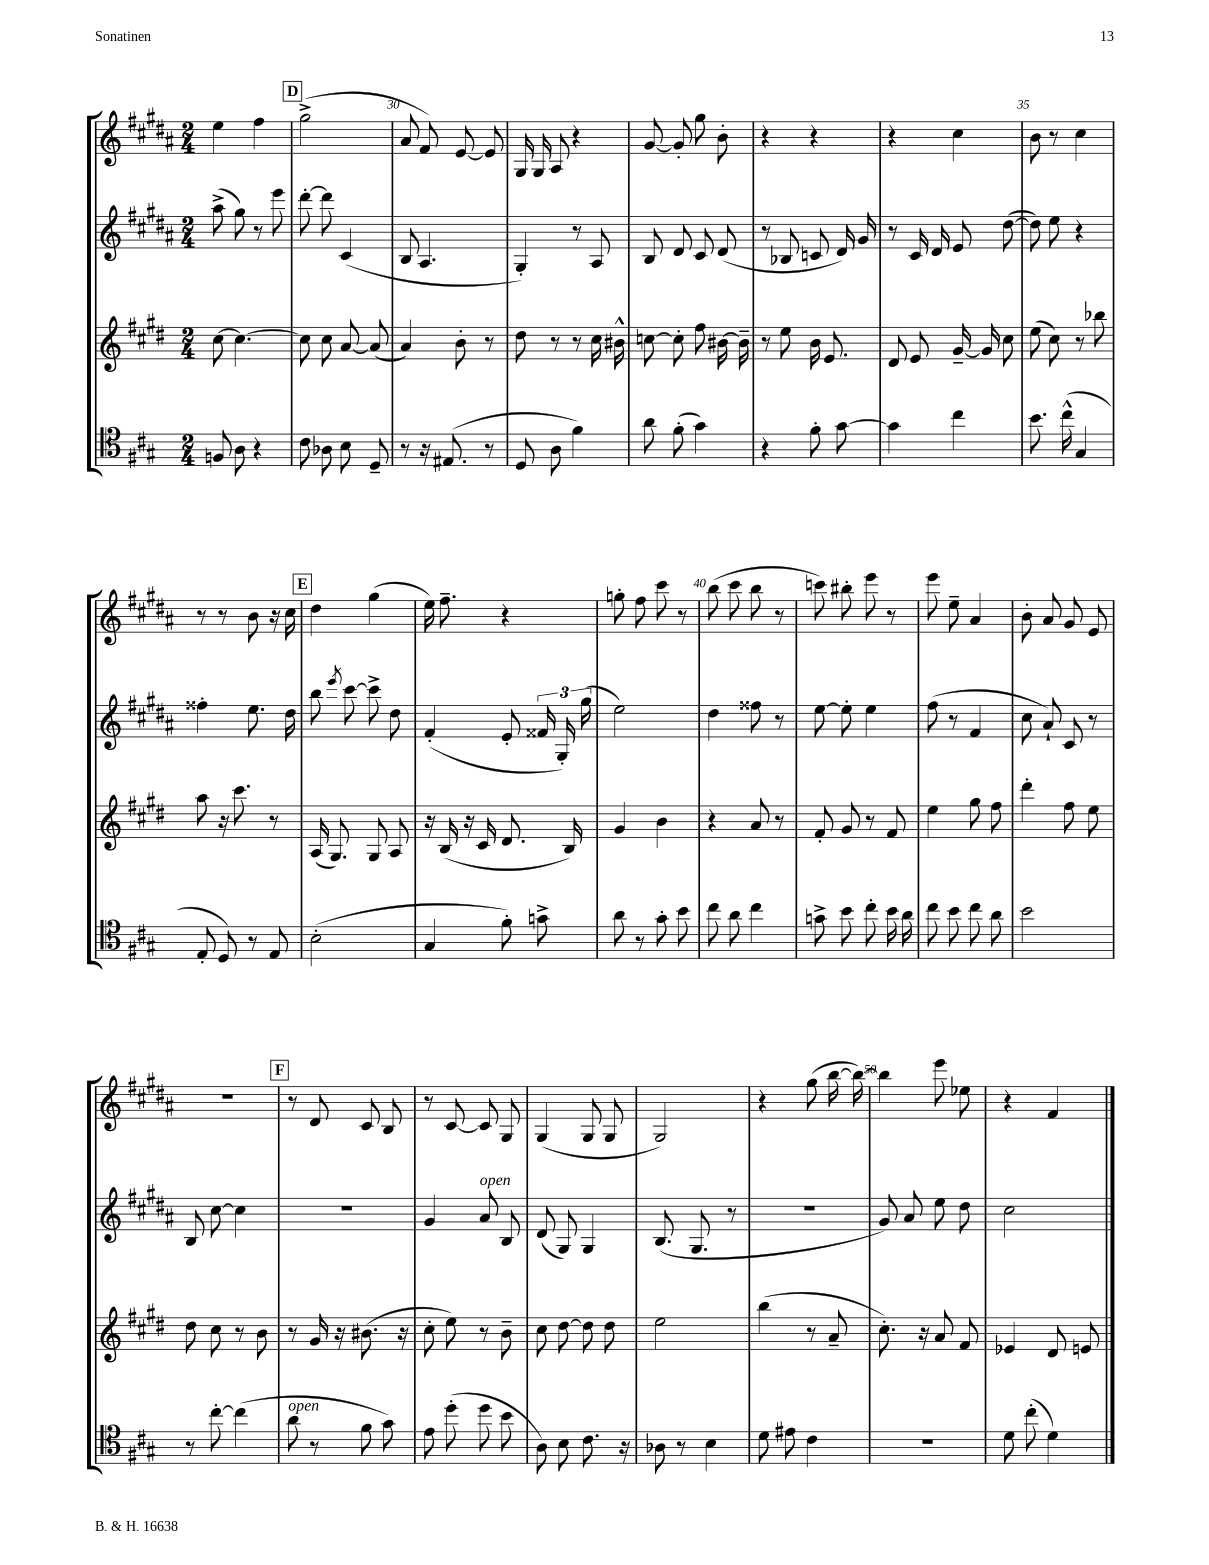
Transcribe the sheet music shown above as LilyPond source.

<<
\new StaffGroup <<
\new Staff = "s0" {
    \clef treble \key b \major \numericTimeSignature \time 2/4
    \autoBeamOff e''4 fis''4 |
    \mark \markup { \box "D" } gis''2->( |
    ais'8 fis'8) e'8~ e'8 |
    gis16 gis16 ais8 r4 |
    gis'8~ gis'8-. gis''8 b'8-. |
    r4 r4 |
    r4 cis''4 |
    b'8 r8 cis''4 |
    r8 r8 b'8 r16 cis''16 |
    \mark \markup { \box "E" } dis''4 gis''4( |
    e''16) fis''8.-- r4 |
    g''8-. fis''8 cis'''8 r8 |
    b''8( cis'''8 b''8 r8 |
    c'''8) bis''8-. e'''8 r8 |
    e'''8 e''8-- ais'4 |
    b'8-. ais'8 gis'8 e'8 |
    r2 |
    \mark \markup { \box "F" } r8 dis'8 cis'8 b8 |
    r8 cis'8~ cis'8 gis8 |
    gis4( gis8 gis8 |
    gis2) |
    r4 gis''8( b''16~ b''16~) |
    b''4 e'''8 ees''8 |
    r4 fis'4 \bar "|." |
}
\new Staff = "s1" {
    \clef treble \key b \major \numericTimeSignature \time 2/4
    \autoBeamOff ais''8->( gis''8) r8 e'''8 |
    \mark \markup { \box "D" } dis'''8~-. dis'''8 cis'4( |
    b8 ais4. |
    gis4-.) r8 ais8 |
    b8 dis'8 cis'8 dis'8( |
    r8 bes8 c'8 dis'16) gis'16 |
    r8 cis'16 dis'16 e'8 dis''8~( |
    dis''8) e''8 r4 |
    fisis''4-. e''8. dis''16 |
    \mark \markup { \box "E" } b''8 \acciaccatura { e'''8 } cis'''8~ cis'''8-> dis''8 |
    fis'4-.( e'8-. \tuplet 3/2 { fisis'16 gis16-.) gis''16( } |
    e''2) |
    dis''4 fisis''8 r8 |
    e''8~ e''8-. e''4 |
    fis''8( r8 fis'4 |
    cis''8 ais'8-!) cis'8 r8 |
    b8 cis''8~ cis''4 |
    \mark \markup { \box "F" } R2 |
    gis'4 ais'8^\markup { \italic "open" } b8 |
    dis'8( gis8) gis4 |
    b8.( gis8. r8 |
    R2 |
    gis'8) ais'8 e''8 dis''8 |
    cis''2 \bar "|." |
}
\new Staff = "s2" {
    \clef treble \key e \major \numericTimeSignature \time 2/4
    \autoBeamOff cis''8~ cis''4.~ |
    \mark \markup { \box "D" } cis''8 cis''8 a'8~ a'8( |
    a'4) b'8-. r8 |
    dis''8 r8 r8 cis''16 bis'16-^ |
    c''8~ c''8-. fis''8 bis'16~ bis'16-- |
    r8 e''8 b'16 e'8. |
    dis'8 e'8 gis'16~-- gis'16 cis''8 |
    e''8( cis''8) r8 bes''8 |
    a''8 r16 cis'''8. r8 |
    \mark \markup { \box "E" } a16( gis8.) gis8 a8 |
    r16 b16( r16 cis'16 dis'8. b16) |
    gis'4 b'4 |
    r4 a'8 r8 |
    fis'8-. gis'8 r8 fis'8 |
    e''4 gis''8 fis''8 |
    dis'''4-. fis''8 e''8 |
    dis''8 cis''8 r8 b'8 |
    \mark \markup { \box "F" } r8 gis'16 r16 bis'8.( r16 |
    cis''8-. e''8) r8 b'8-- |
    cis''8 dis''8~ dis''8 dis''8 |
    e''2 |
    b''4( r8 a'8-- |
    cis''8.-.) r16 a'8 fis'8 |
    ees'4 dis'8 e'8 \bar "|." |
}
\new Staff = "s3" {
    \clef tenor \key a \major \numericTimeSignature \time 2/4
    \autoBeamOff f8 a8 r4 |
    \mark \markup { \box "D" } cis'8 aes8 b8 d8-- |
    r8 r16 eis8.( r8 |
    d8 a8 fis'4) |
    a'8 fis'8-.( gis'4) |
    r4 fis'8-. gis'8~ |
    gis'4 cis''4 |
    b'8. cis''16-^( gis4 |
    e8-. d8) r8 e8 |
    \mark \markup { \box "E" } b2-.( |
    gis4 fis'8-.) g'8-> |
    a'8 r8 gis'8-. b'8 |
    cis''8 a'8 cis''4 |
    g'8-> b'8 cis''8-. b'16 a'16 |
    cis''8 b'8 cis''8 a'8 |
    b'2 |
    r8 cis''8~-. cis''4( |
    \mark \markup { \box "F" } a'8^\markup { \italic "open" } r8 fis'8 gis'8) |
    e'8 d''8-.( d''8 b'8 |
    a8) b8 cis'8. r16 |
    aes8 r8 b4 |
    d'8 eis'8 cis'4 |
    R2 |
    d'8 cis''8-.( d'4) \bar "|." |
}
>>
>>
\layout { \context { \Score currentBarNumber = #28 \override BarNumber.break-visibility = ##(#f #t #t) barNumberVisibility = #(every-nth-bar-number-visible 5) } }
